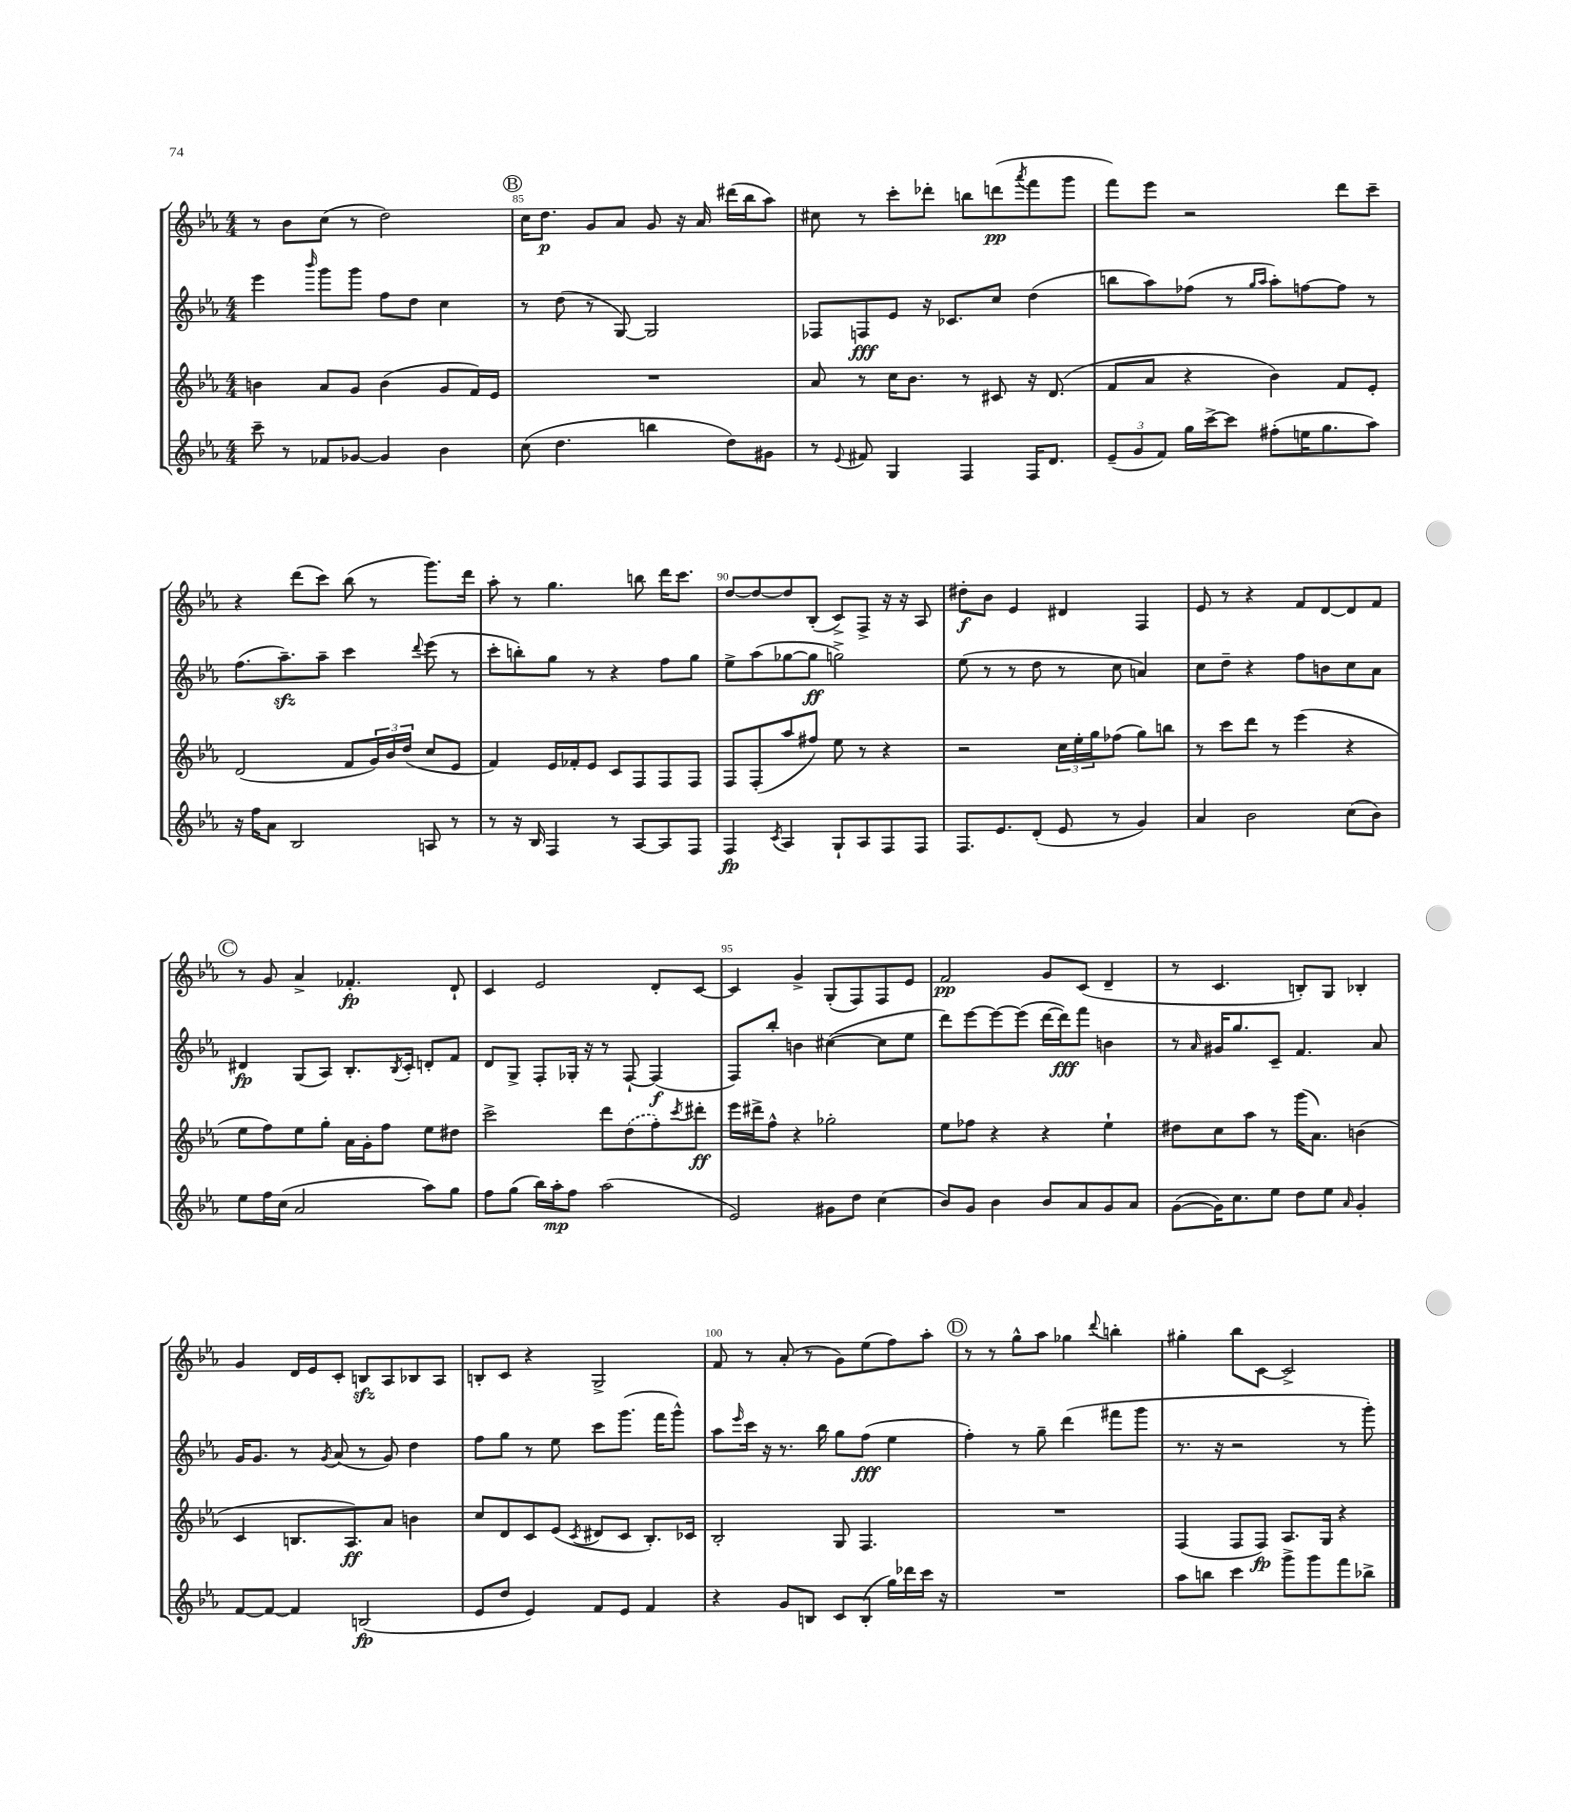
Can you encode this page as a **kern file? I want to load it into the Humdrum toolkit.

**kern	**dynam	**kern	**dynam	**kern	**dynam	**kern	**dynam
*part4	*part4	*part3	*part3	*part2	*part2	*part1	*part1
*staff4	*staff4	*staff3	*staff3	*staff2	*staff2	*staff1	*staff1
*clefG2	*	*clefG2	*	*clefG2	*	*clefG2	*
*k[b-e-a-]	*	*k[b-e-a-]	*	*k[b-e-a-]	*	*k[b-e-a-]	*
*M4/4	*	*M4/4	*	*M4/4	*	*M4/4	*
=84	=84	=84	=84	=84	=84	=84	=84
8ccc~\	.	4bn\	.	4eee-\	.	8r	.
8r	.	.	.	.	.	8b-\L	.
.	.	.	.	16qqbbb-/	.	.	.
8f-X/L	.	8a-/L	.	8ggg\L	.	(8cc\J	.
[8g-X/J	.	8g/J	.	8ggg\J	.	8r	.
4g-/]	.	(4b\	.	8ff\L	.	2dd\)	.
.	.	.	.	8dd\J	.	.	.
4b-\	.	8g/L	.	4cc\	.	.	.
.	.	16f/L)	.	.	.	.	.
.	.	16e-/JJ	.	.	.	.	.
!!LO:REH:place=s1:t=B
=85	=85	=85	=85	=85	=85	=85	=85
(8cc\	.	1r	.	8r	.	16cc\KL	.
.	.	.	.	.	.	8.dd\J	p
4.dd\	.	.	.	(8dd\	.	.	.
.	.	.	.	8r	.	8g/L	.
.	.	.	.	[8G/)	.	8a-/J	.
4bbn\	.	.	.	2G/]	.	8g/	.
.	.	.	.	.	.	16r	.
.	.	.	.	.	.	16a-/	.
8dd\L)	.	.	.	.	.	(16ddd#X\LL	.
.	.	.	.	.	.	16bb-\J	.
8g#X\J	.	.	.	.	.	8aa-\J)	.
=86	=86	=86	=86	=86	=86	=86	=86
8r	.	8a-/	.	8F-X/L	.	8cc#X\	.
8qqe-/	.	.	.	.	.	.	.
8f#X/	.	8r	.	8Fn/	fff	8r	.
4G/	.	16cc\KL	.	8e-/J	.	8ccc'\L	.
.	.	8.b-\J	.	.	.	.	.
.	.	.	.	16r	.	8ddd-X'\J	.
.	.	.	.	8.c-X/L	.	.	.
4F/	.	8r	.	.	.	8bbn\L	.
.	.	8c#X/	.	8cc/J	.	(8dddn\	pp
.	.	.	.	.	.	8qaaa-/	.
16F/KL	.	16r	.	(4dd\	.	8fff\	.
8.d/J	.	(8.d/	.	.	.	.	.
.	.	.	.	.	.	8ggg\J	.
=87	=87	=87	=87	=87	=87	=87	=87
(12e-~/L	.	8f/L	.	8bbn\L	.	8fff\L)	.
12g/	.	.	.	.	.	.	.
.	.	8a-/J	.	8aa-\)	.	8eee-\J	.
12f/J)	.	.	.	.	.	.	.
16gg\LL	.	4r	.	(8ff-X\J	.	2r	.
[16ccc^\J	.	.	.	.	.	.	.
8ccc\J]	.	.	.	8r	.	.	.
.	.	.	.	16qqgg/LL	.	.	.
.	.	.	.	16qqaa-/JJ	.	.	.
(8ff#X'\L	.	4b-\)	.	8aa-'\L)	.	.	.
16een\K	.	.	.	[8ffn\	.	.	.
8.gg\	.	.	.	.	.	.	.
.	.	8f/L	.	8ff\J]	.	8ddd\L	.
8aa-\J)	.	8e-'/J	.	8r	.	8ccc~\J	.
!!LO:LB:g=z
=88	=88	=88	=88	=88	=88	=88	=88
16r	.	(2d/	.	(8.ff\L	.	4r	.
16ff\KL	.	.	.	.	.	.	.
8a-\J	.	.	.	.	.	.	.
.	.	.	.	8.aa-zz~\)	.	.	.
2B-/	.	.	.	.	.	(8ddd\L	.
.	.	.	.	8aa-~\J	.	8ccc\J)	.
.	.	8f/L	.	4ccc\	.	(8bb-\	.
.	.	24g/L)	.	.	.	8r	.
.	.	24b-/	.	.	.	.	.
.	.	(24dd/JJ	.	.	.	.	.
.	.	.	.	8qqddd/	.	.	.
8An/	.	8cc/L	.	(8eee-\	.	8.ggg\L)	.
8r	.	8e-/J	.	8r	.	.	.
.	.	.	.	.	.	16ddd\Jk	.
=89	=89	=89	=89	=89	=89	=89	=89
8r	.	4f/)	.	8ccc'\L	.	8aa-'\	.
16r	.	.	.	8bbn'\)	.	8r	.
16B-/	.	.	.	.	.	.	.
4F/	.	16e-/LL	.	8gg\J	.	4.gg\	.
.	.	16f-X'/J	.	.	.	.	.
.	.	8e-/J	.	8r	.	.	.
8r	.	8c/L	.	4r	.	.	.
[8A-/L	.	8F/	.	.	.	8bbn\	.
8A-/]	.	8F/	.	8ff\L	.	16ddd\KL	.
.	.	.	.	.	.	8.ccc\J	.
8F/J	.	8F/J	.	8gg\J	.	.	.
=90	=90	=90	=90	=90	=90	=90	=90
4F/	fp	8F/L	.	8ee-^\L	.	[8dd/L	.
.	.	(8F'/	.	(8aa-\	.	8dd/_	.
8qc/	.	.	.	.	.	.	.
4A-/	.	8aa-/	.	[8gg-X\	.	8dd/]	.
.	.	8ff#X/J)	.	8gg-\J]	ff	(8B-'/J	.
8G`/L	.	8ee-\	.	2ggn^\)	.	8c^/L)	.
8A-/	.	8r	.	.	.	8F^/J	.
8F/	.	4r	.	.	.	16r	.
.	.	.	.	.	.	16r	.
8F/J	.	.	.	.	.	8A-/	.
=91	=91	=91	=91	=91	=91	=91	=91
8.F/L	.	2r	.	(8ee-\	.	8dd#X'\L	f
.	.	.	.	8r	.	8b-\J	.
8.e-/	.	.	.	.	.	.	.
.	.	.	.	8r	.	4e-/	.
(8d'/J	.	.	.	8dd\	.	.	.
8e-/	.	24cc\LL	.	8r	.	4d#X/	.
.	.	24ee-'\	.	.	.	.	.
.	.	24gg\J	.	.	.	.	.
8r	.	(8ff-X\J	.	8cc\	.	.	.
4g/)	.	8gg\L)	.	4an/)	.	4F/	.
.	.	8bbn\J	.	.	.	.	.
=92	=92	=92	=92	=92	=92	=92	=92
4a-/	.	8r	.	8cc\L	.	8e-/	.
.	.	8ccc\L	.	8dd~\J	.	8r	.
2b-\	.	8ddd\J	.	4r	.	4r	.
.	.	8r	.	.	.	.	.
.	.	(4eee-\	.	8ff\L	.	8f/L	.
.	.	.	.	8bn\	.	[8d/	.
(8cc\L	.	4r	.	8cc\	.	8d/]	.
8b-\J)	.	.	.	8a-\J	.	8f/J	.
!!LO:LB:g=z
!!LO:REH:place=s1:t=C
=93	=93	=93	=93	=93	=93	=93	=93
8ee-\L	.	8ee-\L	.	4d#X/	fp	8r	.
16ff\L	.	8ff\)	.	.	.	8g/	.
(16cc\JJ	.	.	.	.	.	.	.
2a-/	.	8ee-\	.	(8G/L	.	4a-^/	.
.	.	8gg'\J	.	8A-/J)	.	.	.
.	.	16a-\LL	.	8.B-'/L	.	4.f-X'/	fp
.	.	16g'\J	.	.	.	.	.
.	.	8ff\J	.	.	.	.	.
.	.	.	.	8qB-/	.	.	.
.	.	.	.	16c'/Jk	.	.	.
8aa-\L)	.	8ee-\L	.	8dn'/L	.	.	.
8gg\J	.	8dd#X\J	.	8f/J	.	8d`/	.
=94	=94	=94	=94	=94	=94	=94	=94
8ff\L	.	2ccc^\	.	8d/L	.	4c/	.
(8gg\J	.	.	.	8G^/J	.	.	.
16bb-\LL)	.	.	.	8F'/L	.	2e-/	.
16aa-'\J	mp	.	.	.	.	.	.
8ff\J	.	.	.	16G-X'/Jk	.	.	.
.	.	.	.	16r	.	.	.
(2aa-\	.	8ddd\L	.	8r	.	.	.
.	.	(8dd\	.	[8F`/	.	.	.
.	.	8ff'\)	.	(4F/]	f	8d'/L	.
.	.	8qccc/	.	.	.	.	.
.	.	8ddd#X'\J	ff	.	.	[8c/J	.
=95	=95	=95	=95	=95	=95	=95	=95
2e-/)	.	16eee-\LL	.	8F/L)	.	4c/]	.
.	.	16ddd#X^\J	.	.	.	.	.
.	.	8ff^^\J	.	8bb-'/J	.	.	.
.	.	4r	.	4bn\	.	4g^/	.
8g#X\L	.	2gg-X'\	.	([4cc#X\	.	(8G'/L	.
8dd\J	.	.	.	.	.	8F/)	.
(4cc\	.	.	.	8cc#\L]	.	8F/	.
.	.	.	.	8ee-\J	.	8e-/J	.
=96	=96	=96	=96	=96	=96	=96	=96
8b-/L)	.	8ee-\L	.	8ddd\L)	.	2f/	pp
8g/J	.	8ff-X\J	.	[8eee-\	.	.	.
4b-\	.	4r	.	8eee-\_	.	.	.
.	.	.	.	(8eee-\J]	.	.	.
8b-/L	.	4r	.	[16ddd\LL	.	8g/L	.
.	.	.	.	16ddd\J])	fff	.	.
8a-/	.	.	.	8fff\J	.	(8c/J	.
8g/	.	4ee-`\	.	4bn\	.	4d~/	.
8a-/J	.	.	.	.	.	.	.
=97	=97	=97	=97	=97	=97	=97	=97
([8g\L	.	8dd#X\L	.	8r	.	8r	.
.	.	.	.	16qqa-/	.	.	.
16g\K])	.	8cc\	.	16g#X/KL	.	4.c/	.
8.cc\	.	.	.	8.gg/	.	.	.
.	.	8aa-\J	.	.	.	.	.
8ee-\J	.	8r	.	8c~/J	.	.	.
8dd\L	.	(16ggg\KL	.	4.f/	.	8Bn'/L)	.
.	.	8.a-\J)	.	.	.	.	.
8ee-\J	.	.	.	.	.	8G/J	.
16qqa-/	.	.	.	.	.	.	.
4g'/	.	(4bn\	.	.	.	4B-X'/	.
.	.	.	.	8a-/	.	.	.
!!LO:LB:g=z
=98	=98	=98	=98	=98	=98	=98	=98
[8f/L	.	4c/	.	16g/KL	.	4g/	.
.	.	.	.	8.g/J	.	.	.
8f/J_	.	.	.	.	.	.	.
4f/]	.	8.Bn/L	.	8r	.	16d/LL	.
.	.	.	.	.	.	16e-/J	.
.	.	.	.	8qg/	.	.	.
.	.	.	.	(8a-/	.	8c'/J	.
.	.	8.A-/)	ff	.	.	.	.
(2Bn/	fp	.	.	8r	.	8Bnzz/L	.
.	.	8a-/J	.	8g/)	.	8A-/	.
.	.	4bn\	.	4dd\	.	8B-X/	.
.	.	.	.	.	.	8A-/J	.
=99	=99	=99	=99	=99	=99	=99	=99
8e-/L	.	8cc/L	.	8ff\L	.	8Bn'/L	.
8dd/J	.	8d/	.	8gg\J	.	8c/J	.
4e-/)	.	8c/	.	8r	.	4r	.
.	.	(8e-/J	.	8ee-\	.	.	.
.	.	8qc/	.	.	.	.	.
8f/L	.	8d#X/L	.	8ccc\L	.	2G^/	.
8e-/J	.	8c/J	.	(8.ggg\J	.	.	.
4f/	.	8.B-'/L)	.	.	.	.	.
.	.	.	.	16fff\KL	.	.	.
.	.	.	.	8ggg^^\J)	.	.	.
.	.	16c-X/Jk	.	.	.	.	.
=100	=100	=100	=100	=100	=100	=100	=100
4r	.	2B-'/	.	8aa-\L	.	8f/	.
.	.	.	.	16qqeee-/	.	.	.
.	.	.	.	16ccc\Jk	.	8r	.
.	.	.	.	16r	.	.	.
8g/L	.	.	.	8.r	.	(8a-'/	.
8Bn/J	.	.	.	.	.	8r	.
.	.	.	.	16bb-\	.	.	.
8c/L	.	8G/	.	8gg\L	.	8g\L)	.
(8B'/J	.	4.F/	.	(8ff\J	fff	(8ee-\	.
16gg\LL)	.	.	.	4ee-\	.	8ff\)	.
16ddd-X\	.	.	.	.	.	.	.
16ccc\JJ	.	.	.	.	.	8aa-'\J	.
16r	.	.	.	.	.	.	.
!!LO:REH:place=s1:t=D
=101	=101	=101	=101	=101	=101	=101	=101
1r	.	1r	.	4ff'\)	.	8r	.
.	.	.	.	.	.	8r	.
.	.	.	.	8r	.	8gg^^\L	.
.	.	.	.	8gg~\	.	8aa-\J	.
.	.	.	.	(4ddd\	.	4gg-X\	.
.	.	.	.	.	.	8qqddd/	.
.	.	.	.	8fff#X\L	.	4bbn'\	.
.	.	.	.	8ggg\J	.	.	.
=102	=102	=102	=102	=102	=102	=102	=102
8aa-\L	.	(4F/	.	8.r	.	4gg#X'\	.
8bbn\J	.	.	.	.	.	.	.
.	.	.	.	16r	.	.	.
4ccc\	.	8F/L	.	2r	.	8bb-\L	.
.	.	8F/J)	fp	.	.	[8c\J	.
8ggg^\L	.	8.A-/L	.	.	.	2c^/]	.
8ggg\	.	.	.	.	.	.	.
.	.	16G/Jk	.	.	.	.	.
8fff\	.	4r	.	8r	.	.	.
8bb-X^\J	.	.	.	8ggg'\)	.	.	.
==	==	==	==	==	==	==	==
*-	*-	*-	*-	*-	*-	*-	*-
